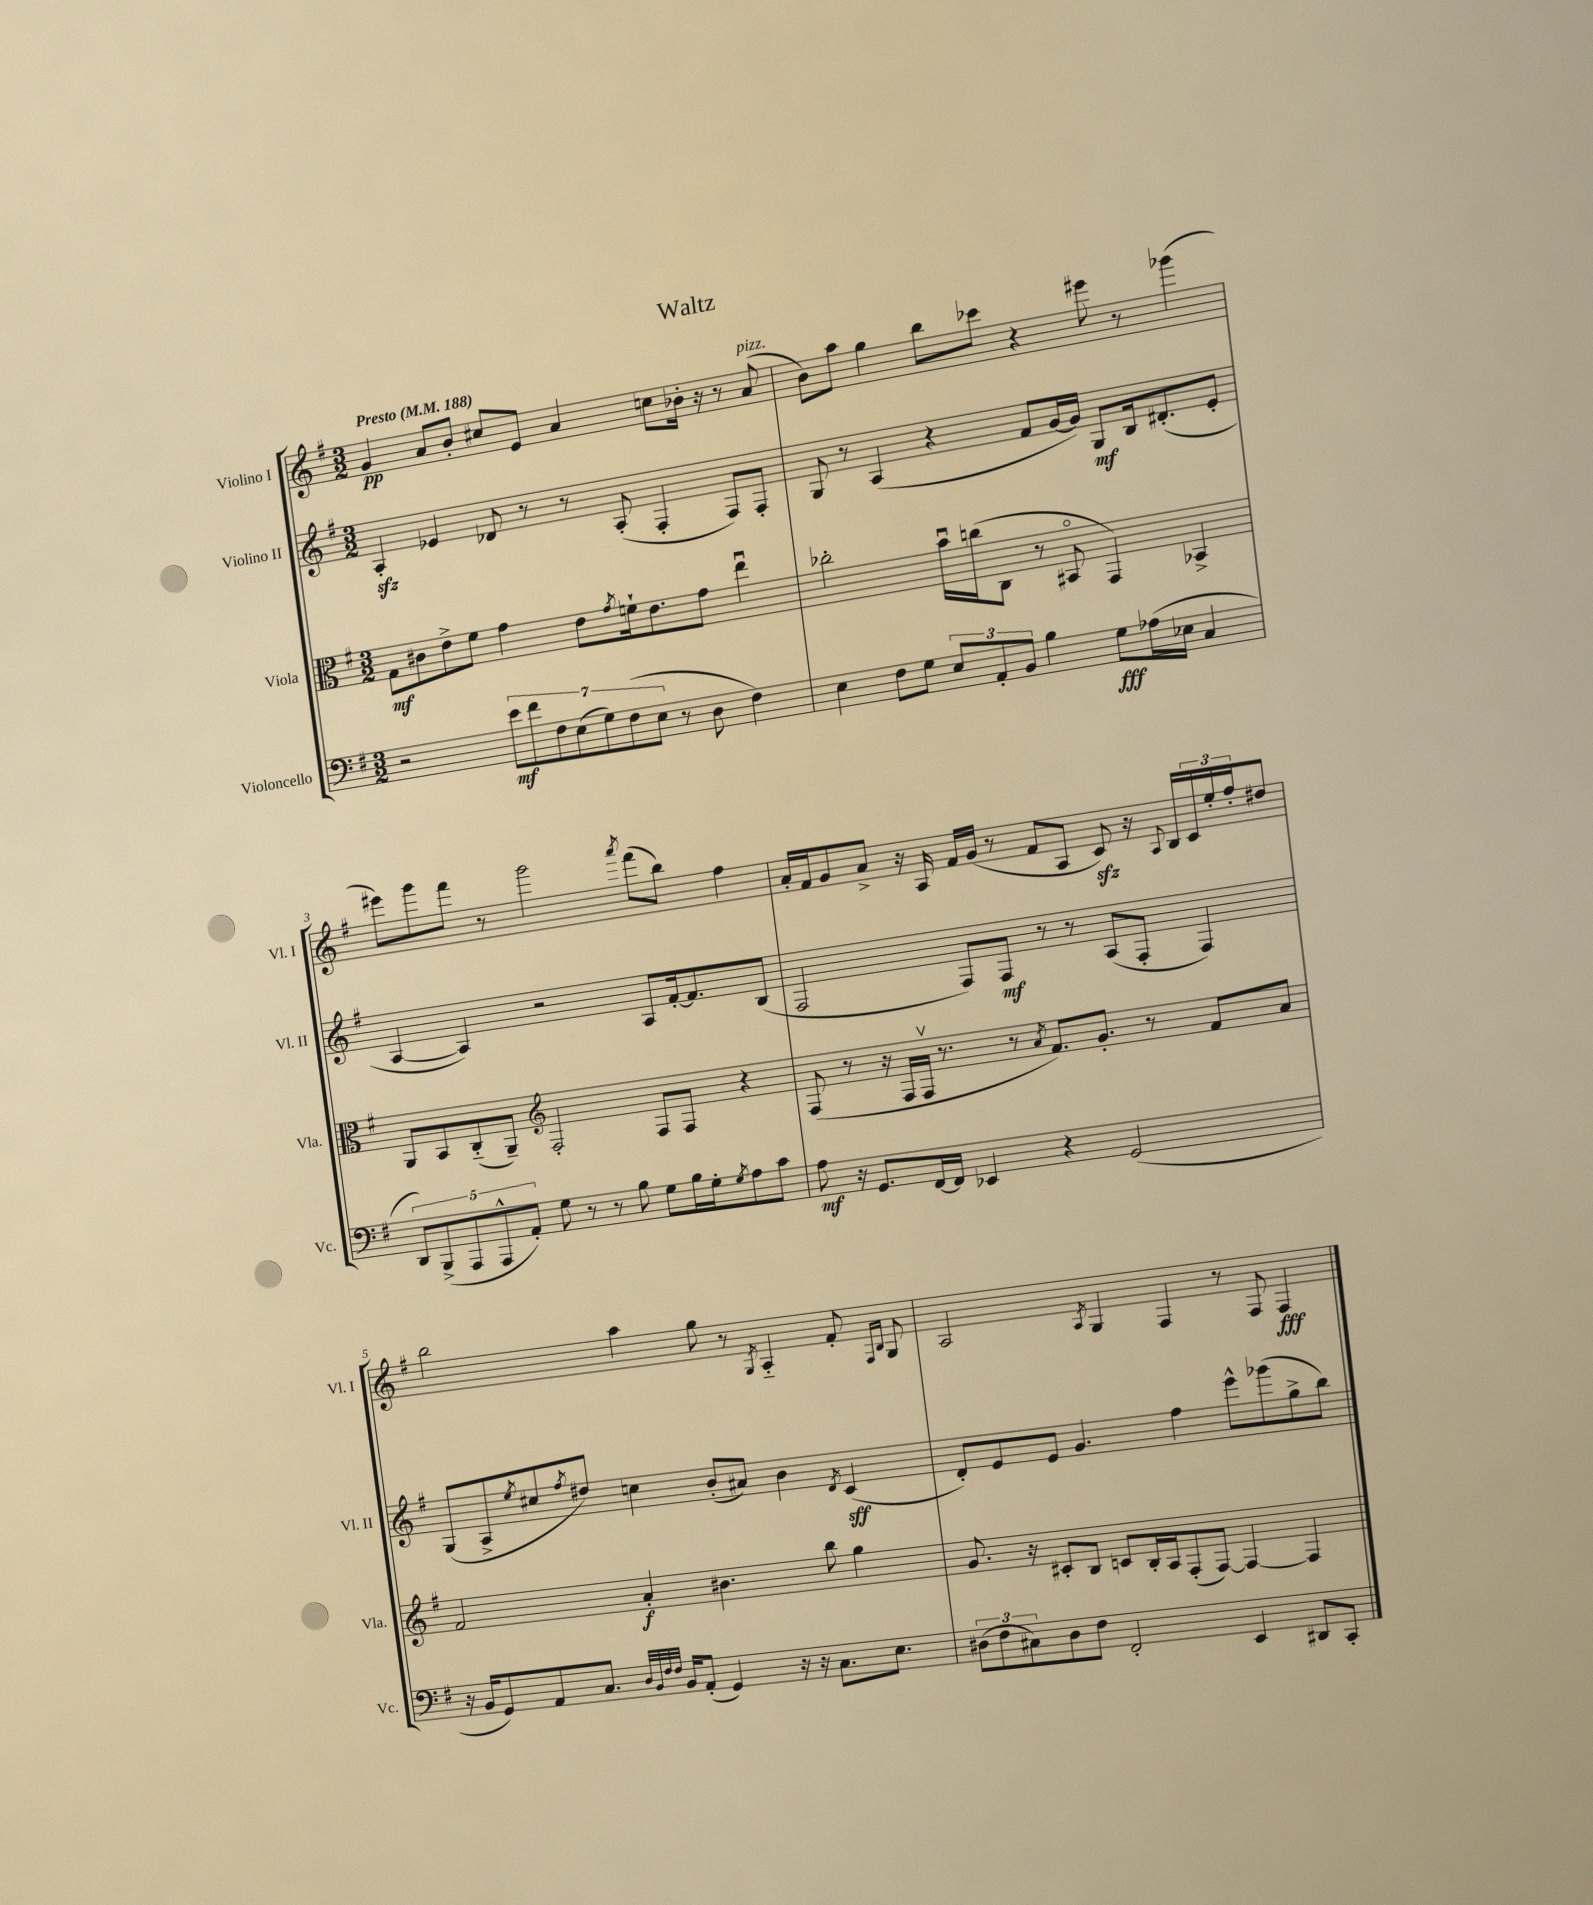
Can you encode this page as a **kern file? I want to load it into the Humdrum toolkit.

**kern	**dynam	**kern	**dynam	**kern	**dynam	**kern	**dynam
*part4	*part4	*part3	*part3	*part2	*part2	*part1	*part1
*staff4	*staff4	*staff3	*staff3	*staff2	*staff2	*staff1	*staff1
*I"Violoncello	*	*I"Viola	*	*I"Violino II	*	*I"Violino I	*
*I'Vc.	*	*I'Vla.	*	*I'Vl. II	*	*I'Vl. I	*
*clefF4	*	*clefC3	*	*clefG2	*	*clefG2	*
*k[f#]	*	*k[f#]	*	*k[f#]	*	*k[f#]	*
*M3/2	*	*M3/2	*	*M3/2	*	*M3/2	*
*MM188	*	*MM188	*	*MM188	*	*MM188	*
=1	=1	=1	=1	=1	=1	=1	=1
!	!	!	!	!	!	!LO:TX:a:B:t=Presto	!
2r	.	8G\L	mf	4Azz'/	.	4g/	pp
.	.	8c#X\	.	.	.	.	.
.	.	8e^\	.	4e-X/	.	8a/L	.
.	.	8f#\J	.	.	.	8b'/J	.
14e\L	mf	4g\	.	8d-X/	.	8cc#X/L	.
14f#\	.	.	.	.	.	.	.
.	.	.	.	8r	.	8e/J	.
14F#\	.	.	.	.	.	.	.
(14E\	.	.	.	.	.	.	.
.	.	8e\L	.	8r	.	4a/	.
14G\)	.	.	.	.	.	.	.
(14F#\	.	.	.	.	.	.	.
.	.	8qg/	.	.	.	.	.
.	.	16fn`\k	.	(8A'/	.	.	.
14E\J	.	.	.	.	.	.	.
.	.	8.e\	.	.	.	.	.
8r	.	.	.	4F#'/	.	8ccn\L	.
8D\	.	8g\J	.	.	.	16b-X'\Jk	.
.	.	.	.	.	.	16r	.
4F#\)	.	4eeu\	.	8F#/L)	.	8r	.
!	!	!	!	!	!	!LO:TX:a:i:t=pizz.	!
.	.	.	.	8F#'/J	.	(8a/	.
=2	=2	=2	=2	=2	=2	=2	=2
4E\	.	2cc-X'\	.	8G/	.	8b\L)	.
.	.	.	.	8r	.	8aa\J	.
8F#\L	.	.	.	(4A/	.	4gg\	.
8G\J	.	.	.	.	.	.	.
12E/L	.	16bu\LL	.	4r	.	8bb\L	.
.	.	(16ccn\J	.	.	.	.	.
12AA'/	.	.	.	.	.	.	.
.	.	8C\J	.	.	.	8ccc-X\J	.
12BB/J	.	.	.	.	.	.	.
4B\	.	8r	.	8f#/L	.	4r	.
.	.	8BB#X/	.	[16g/L	.	.	.
.	.	.	.	16g/JJ])	.	.	.
8G\L	fff	4GG/)	.	8G/L	mf	8eee#X\	.
(16A-X\L	.	.	.	16B/k	.	8r	.
16E-X\JJ	.	.	.	(8.d#X'/	.	.	.
4C/	.	4BB-X^/	.	.	.	(4ggg-X\	.
.	.	.	.	8e'/J	.	.	.
!!LO:LB:g=z
=3	=3	=3	=3	=3	=3	=3	=3
10DD/L)	.	8AA/L	.	[4A/	.	8eee#X\L)	.
(10BBB^/	.	.	.	.	.	.	.
.	.	8BB/	.	.	.	8ggg\	.
10AAA/	.	.	.	.	.	.	.
.	.	(8C/	.	4A/])	.	8fff#\J	.
10AAA^^/	.	.	.	.	.	.	.
.	.	8AA~/J)	.	.	.	8r	.
10AA'/J)	.	.	.	.	.	.	.
*	*	*clefG2	*	*	*	*	*
8G\	.	2F#'/	.	2r	.	2ggg\	.
8r	.	.	.	.	.	.	.
8r	.	.	.	.	.	.	.
8B\	.	.	.	.	.	.	.
.	.	.	.	.	.	8qaaa/	.
8G\L	.	8F#/L	.	8A/L	.	(8fff#\L	.
16B\L	.	8F#/J	.	[16f#'/k	.	8bb\J)	.
16G'\J	.	.	.	8.f#/]	.	.	.
8qG/	.	.	.	.	.	.	.
8A\	.	4r	.	.	.	4ff#\	.
8c\J	.	.	.	(8B/J	.	.	.
=4	=4	=4	=4	=4	=4	=4	=4
8A\	mf	(8F#/	.	2F#/	.	16a'/LL	.
.	.	.	.	.	.	16f#/J	.
16r	.	8r	.	.	.	8g/	.
8.GG/L	.	.	.	.	.	.	.
.	.	16r	.	.	.	8a^/J	.
.	.	16F#/LL	.	.	.	.	.
[16FF#/L	.	16F#v/JJ	.	.	.	16r	.
16FF#/JJ]	.	8.r	.	.	.	16A/	.
4EE-X/	.	.	.	8F#/L)	.	16f#/LL	.
.	.	.	.	.	.	(16g/JJ	.
.	.	8r	.	8F#/J	mf	8r	.
.	.	8qa/	.	.	.	.	.
4r	.	8.f#/L)	.	8r	.	8f#/L	.
.	.	.	.	8r	.	8A/J	.
.	.	8.g'/J	.	.	.	.	.
(2GG/	.	.	.	(8A/L	.	8czz/)	.
.	.	8r	.	8F#'/J	.	16r	.
.	.	.	.	.	.	8qqA/	.
.	.	.	.	.	.	16B/LL	.
.	.	8f#/L	.	4F#/)	.	24c/	.
.	.	.	.	.	.	24ee'/	.
.	.	.	.	.	.	24ff#'/J	.
.	.	8a/J	.	.	.	8dd#X/J	.
!!LO:LB:g=z
=5	=5	=5	=5	=5	=5	=5	=5
16r	.	2f#/	.	(8G/L	.	2bb\	.
16BB/KL	.	.	.	.	.	.	.
8GG/)	.	.	.	8A^/	.	.	.
.	.	.	.	8qee/	.	.	.
8AA/	.	.	.	8cc#X/	.	.	.
.	.	.	.	8qff#/	.	.	.
8.C/J	.	.	.	8dd#X/J)	.	.	.
.	.	4a'/	f	4ccn\	.	4aa\	.
32qqD/LLL	.	.	.	.	.	.	.
32qqBB/	.	.	.	.	.	.	.
32qqF#/	.	.	.	.	.	.	.
32qqF#/JJJ	.	.	.	.	.	.	.
16BB/KL	.	.	.	.	.	.	.
(8AA'/J	.	.	.	.	.	.	.
4GG/)	.	4.b#X\	.	(8b'/L	.	8gg\	.
.	.	.	.	8a#X/J)	.	8r	.
.	.	.	.	.	.	8qG/	.
16r	.	.	.	4b\	.	4A/	.
16r	.	.	.	.	.	.	.
8.C\L	.	8bb\	.	.	.	.	.
.	.	.	.	8qd/	.	.	.
.	.	4gg\	.	(4c/	sff	8f#'/	.
8.E\J	.	.	.	.	.	.	.
.	.	.	.	.	.	16qqF#/LL	.
.	.	.	.	.	.	16qqB/JJ	.
.	.	.	.	.	.	8G/	.
=6	=6	=6	=6	=6	=6	=6	=6
(12D#X\L	.	8.g/	.	8d'/L)	.	2A/	.
12F#\	.	.	.	.	.	.	.
.	.	.	.	8e/	.	.	.
12C#X\)	.	.	.	.	.	.	.
.	.	16r	.	.	.	.	.
8D#\	.	8c#X'/L	.	8e/J	.	.	.
8F#\J	.	8B/J	.	4.g/	.	.	.
.	.	.	.	.	.	8qA/	.
2FF#'/	.	8cn/L	.	.	.	4G/	.
.	.	16B'/L	.	.	.	.	.
.	.	16A/J	.	.	.	.	.
.	.	(8F#'/	.	4ff#\	.	4F#/	.
.	.	[8F#/J)	.	.	.	.	.
4EE/	.	4F#/_	.	8eee^^\L	.	8r	.
.	.	.	.	(8ggg-X\	.	8F#/	.
8DD#X/L	.	4F#/]	.	8gg^\	.	4F#/	fff
8CC'/J	.	.	.	8bb\J)	.	.	.
==	==	==	==	==	==	==	==
*-	*-	*-	*-	*-	*-	*-	*-
